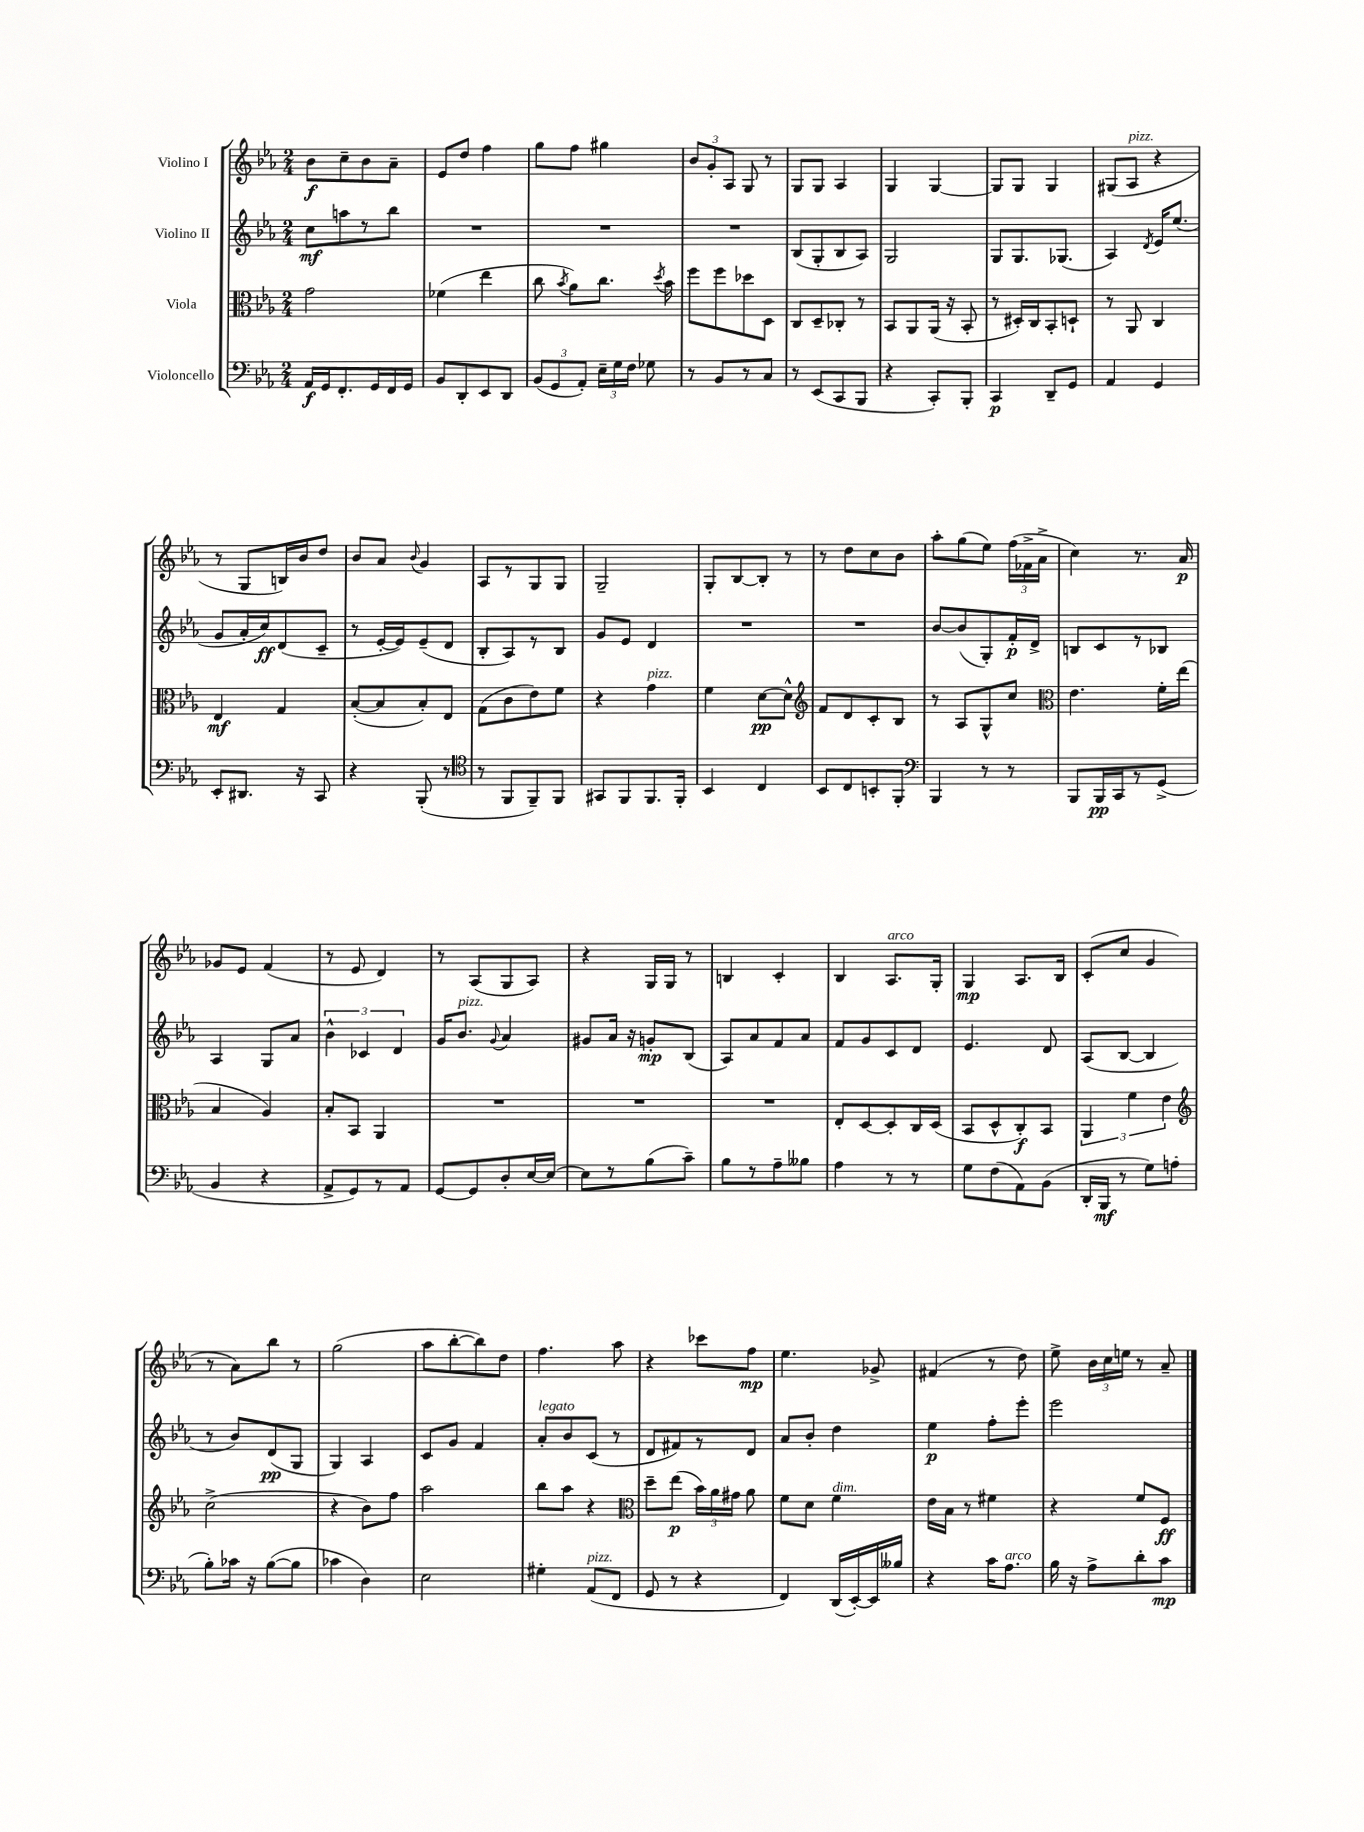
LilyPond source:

<<
\new StaffGroup <<
\new Staff = "s0" \with { instrumentName = "Violino I" } {
    \clef treble \key ees \major \numericTimeSignature \time 2/4
    \autoBeamOff bes'8[\f c''8-- bes'8 aes'8]-- |
    ees'8[ d''8] f''4 |
    g''8[ f''8] gis''4 |
    \tuplet 3/2 { bes'8[ g'8-. aes8] } g8 r8 |
    g8[ g8] aes4 |
    g4 g4~ |
    g8[ g8] g4 |
    gis8[( aes8]^\markup { \italic "pizz." } r4 |
    r8 g8[ b16) bes'16 d''8] |
    bes'8[ aes'8] \appoggiatura { bes'8 } g'4 |
    aes8[ r8 g8 g8] |
    g2-- |
    g8[-. bes8~ bes8]-. r8 |
    r8 d''8[ c''8 bes'8] |
    aes''8[-. g''8( ees''8]) \tuplet 3/2 { f''16[( fes'16-> aes'16]-> } |
    c''4) r8. aes'16\p |
    ges'8[ ees'8] f'4( |
    r8 ees'8 d'4) |
    r8 aes8[( g8 aes8]) |
    r4 g16[ g16] r8 |
    b4 c'4-. |
    bes4 aes8.[^\markup { \italic "arco" } g16]-. |
    g4\mp aes8.[ bes16] |
    c'8[-.( c''8] g'4 |
    r8 aes'8[) bes''8] r8 |
    g''2( |
    aes''8[ bes''8~-. bes''8) d''8] |
    f''4. aes''8 |
    r4 ces'''8[ f''8]\mp |
    ees''4. ges'8-> |
    fis'4( r8 d''8) |
    ees''8-> \tuplet 3/2 { bes'16[ c''16 e''16] } r8 aes'8-- \bar "|." |
}
\new Staff = "s1" \with { instrumentName = "Violino II" } {
    \clef treble \key ees \major \numericTimeSignature \time 2/4
    \autoBeamOff c''8[\mf a''8 r8 bes''8] |
    R2 |
    R2 |
    R2 |
    bes8[( g8-. bes8 aes8]) |
    g2 |
    g8[ g8. ges8.]( |
    aes4) \acciaccatura { d'8 } ees'16[ ees''8.]( |
    g'8[ aes'16-. c''16\ff) d'8( c'8]-- |
    r8 ees'16[~-. ees'16) ees'8--( d'8] |
    bes8[-. aes8) r8 bes8] |
    g'8[ ees'8] d'4 |
    R2 |
    R2 |
    bes'8[~ bes'8( g8-.) f'16-.\p d'16]-> |
    b8[ c'8 r8 bes8] |
    aes4 g8[ aes'8] |
    \tuplet 3/2 { bes'4-^ ces'4 d'4 } |
    g'16[ bes'8.]^\markup { \italic "pizz." } \appoggiatura { g'8 } aes'4 |
    gis'8[ aes'16] r16 g'8[-.\mp bes8]( |
    aes8[) aes'8 f'8 aes'8] |
    f'8[ g'8 c'8 d'8] |
    ees'4. d'8 |
    aes8[( bes8]~ bes4 |
    r8 bes'8[) d'8\pp( g8] |
    g4) aes4 |
    c'8[ g'8] f'4 |
    aes'8[-.^\markup { \italic "legato" } bes'8 c'8]( r8 |
    d'8[ fis'8) r8 d'8] |
    aes'8[ bes'8]-. d''4 |
    ees''4\p f''8[-. ees'''8]-. |
    ees'''2 \bar "|." |
}
\new Staff = "s2" \with { instrumentName = "Viola" } {
    \clef alto \key ees \major \numericTimeSignature \time 2/4
    \autoBeamOff g'2 |
    fes'4( ees''4 |
    c''8 \acciaccatura { bes'8 } aes'8[) c''8.] \acciaccatura { d''8 } bes'16 |
    f''8[ f''8 des''8 d8] |
    c8[ d8-- ces8]-. r8 |
    bes,8[ aes,8 aes,16]( r16 bes,8-. |
    r8 dis16[-.) c16 bes,8-. d8]-! |
    r8 aes,8 c4 |
    ees4\mf g4 |
    bes8[~-.( bes8 bes8-.) ees8] |
    g8[( c'8 ees'8) f'8] |
    r4 g'4^\markup { \italic "pizz." } |
    f'4 d'8[~\pp d'8]-^ |
    \clef treble f'8[ d'8 c'8-. bes8] |
    r8 aes8[ g8-^ c''8] |
    \clef alto ees'4. f'16[-. ees''16]( |
    bes4 aes4) |
    bes8[-. bes,8] aes,4 |
    R2 |
    R2 |
    R2 |
    ees8[-. d8~ d8-. c16 d16]( |
    bes,8[ d8-^ c8-.\f) bes,8] |
    \tuplet 3/2 { aes,4 f'4 ees'4 } |
    \clef treble c''2->( |
    r4 bes'8[) f''8] |
    aes''2 |
    bes''8[ aes''8] r4 |
    \clef alto d''8[-- ees''8]\p( \tuplet 3/2 { bes'16[) aes'16 gis'16] } aes'8 |
    f'8[ d'8] f'4^\markup { \italic "dim." } |
    ees'16[ bes16] r8 fis'4 |
    r4 f'8[ f8]\ff \bar "|." |
}
\new Staff = "s3" \with { instrumentName = "Violoncello" } {
    \clef bass \key ees \major \numericTimeSignature \time 2/4
    \autoBeamOff aes,16[\f g,16 f,8.-. g,16 f,16 g,16] |
    bes,8[ d,8-. ees,8 d,8] |
    \tuplet 3/2 { bes,8[( g,8 aes,8]-.) } \tuplet 3/2 { ees16[-- g16 f16] } ges8 |
    r8 bes,8[ r8 c8] |
    r8 ees,8[( c,8 bes,,8] |
    r4 c,8[-.) bes,,8]-. |
    c,4\p d,8[-- g,8] |
    aes,4 g,4 |
    ees,8[-. dis,8.] r16 c,8 |
    r4 bes,,8-.( r8 |
    \clef tenor r8 f,8[ f,8--) f,8] |
    gis,8[ f,8 f,8. f,16]-. |
    bes,4 c4 |
    bes,8[ c8 b,8-. f,8]-. |
    \clef bass bes,,4 r8 r8 |
    bes,,8[ bes,,16\pp c,16 r8 g,8]->( |
    bes,4 r4 |
    aes,8[-> g,8) r8 aes,8] |
    g,8[~ g,8 d8-. ees16~ ees16]~ |
    ees8[ r8 bes8( c'8]--) |
    bes8[ r8 aes8-- beses8] |
    aes4 r8 r8 |
    g8[ f8( aes,8) bes,8]( |
    d,16[-. bes,,16]\mf r8 g8[) a8]( |
    bes8[-.) ces'16] r16 bes8[~( bes8] |
    ces'4 d4) |
    ees2 |
    gis4-. aes,8[^\markup { \italic "pizz." }( f,8] |
    g,8 r8 r4 |
    f,4) d,16[( ees,16~-.) ees,16 beses16] |
    r4 c'16[ aes8.]^\markup { \italic "arco" } |
    bes16 r16 aes8[-> d'8-. c'8]\mp \bar "|." |
}
>>
>>
\layout { \context { \Score \remove "Bar_number_engraver" } }
